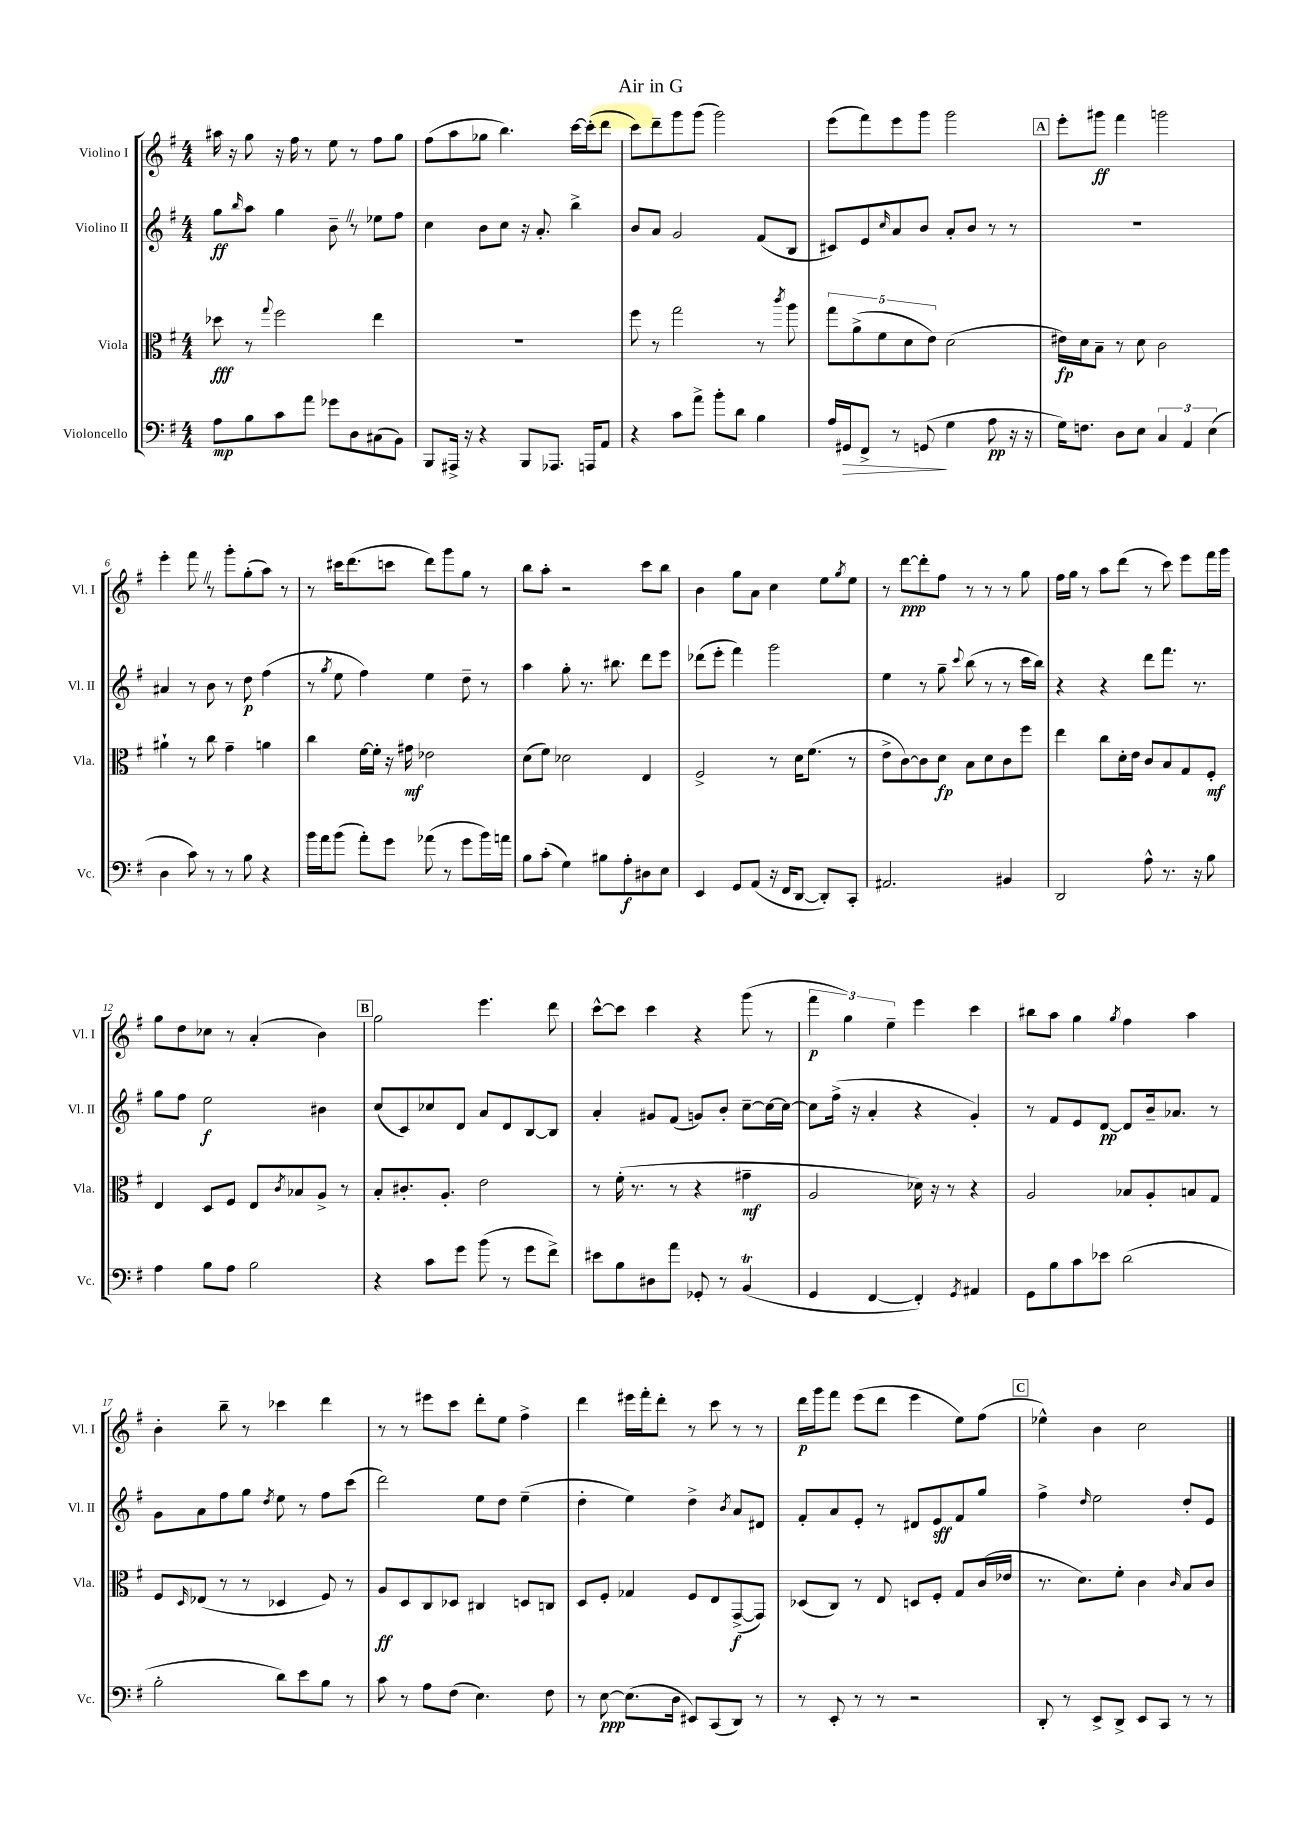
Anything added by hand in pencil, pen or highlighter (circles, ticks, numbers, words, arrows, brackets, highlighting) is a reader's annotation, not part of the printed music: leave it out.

**kern	**dynam	**kern	**dynam	**kern	**dynam	**kern	**dynam
*part4	*part4	*part3	*part3	*part2	*part2	*part1	*part1
*staff4	*staff4	*staff3	*staff3	*staff2	*staff2	*staff1	*staff1
*I"Violoncello	*	*I"Viola	*	*I"Violino II	*	*I"Violino I	*
*I'Vc.	*	*I'Vla.	*	*I'Vl. II	*	*I'Vl. I	*
*clefF4	*	*clefC3	*	*clefG2	*	*clefG2	*
*k[f#]	*	*k[f#]	*	*k[f#]	*	*k[f#]	*
*M4/4	*	*M4/4	*	*M4/4	*	*M4/4	*
=1	=1	=1	=1	=1	=1	=1	=1
8A\L	mp	8dd-X\	fff	8gg\L	ff	16aa#X\	.
.	.	.	.	.	.	16r	.
.	.	.	.	16qqbb/	.	.	.
8B\	.	8r	.	8aa\J	.	8gg\	.
.	.	8qqgg/	.	.	.	.	.
8c\	.	2ff#\	.	4gg\	.	16r	.
.	.	.	.	.	.	16ff#\	.
8a\J	.	.	.	.	.	8r	.
8g-X\L	.	.	.	8b~Z\	.	8ee\	.
8D\	.	.	.	8r	.	8r	.
(8C#X\	.	4ee\	.	8ee-X\L	.	8ff#\L	.
8BB\J)	.	.	.	8ff#\J	.	8gg\J	.
=2	=2	=2	=2	=2	=2	=2	=2
8BBB/L	.	1r	.	4cc\	.	(8ff#\L	.
16AAA#X^/Jk	.	.	.	.	.	8aa\	.
16r	.	.	.	.	.	.	.
4r	.	.	.	8b\L	.	8gg-X\J	.
.	.	.	.	8cc\J	.	4.bb\)	.
8BBB/L	.	.	.	16r	.	.	.
.	.	.	.	8.a'/	.	.	.
8.AAA-X/J	.	.	.	.	.	.	.
.	.	.	.	4bb^\	.	[16ccc\LL	.
16AAAn/KL	.	.	.	.	.	(16ccc'\J]	.
8AA/J	.	.	.	.	.	8ddd\J	.
=3	=3	=3	=3	=3	=3	=3	=3
4r	.	8ff#\	.	8b/L	.	8ccc\L)	.
.	.	8r	.	8a/J	.	8ddd~\	.
8c\L	.	2gg\	.	2g/	.	8ggg\	.
8a^\J	.	.	.	.	.	(8ggg\J	.
8b'\L	.	.	.	.	.	2ggg\)	.
8d\J	.	.	.	.	.	.	.
4B\	.	8r	.	(8f#/L	.	.	.
.	.	8qccc/	.	.	.	.	.
.	.	8aa\	.	8B/J	.	.	.
=4	=4	=4	=4	=4	=4	=4	=4
16A/LL	.	10gg\L	.	8c#X/L)	.	(8eee\L	.
!	!LO:HP:b	!	!	!	!	!	!
16GG#X/J	>	.	.	.	.	.	.
.	.	(10a^\	.	.	.	.	.
8FF#^/J	.	.	.	8e/	.	8fff#\)	.
.	.	10f#\	.	.	.	.	.
.	.	.	.	16qqcc/	.	.	.
8r	.	.	.	8a/	.	8eee\	.
.	.	10d\	.	.	.	.	.
(8GGn/	.	.	.	8b/J	.	8ggg\J	.
.	.	10e\J)	.	.	.	.	.
4G\	]	(2d\	.	8a'/L	.	2ggg\	.
.	.	.	.	8b/J	.	.	.
8A\	pp	.	.	8r	.	.	.
16r	.	.	.	8r	.	.	.
16r	.	.	.	.	.	.	.
!!LO:REH:place=s1:t=A
=5	=5	=5	=5	=5	=5	=5	=5
16G\KL)	.	16e#X\LL)	fp	1r	.	8eee'\L	.
8.Fn\J	.	16d\J	.	.	.	.	.
.	.	8B~\J	.	.	.	8ggg#X\J	ff
8D\L	.	8r	.	.	.	4fff#\	.
8E\J	.	8d\	.	.	.	.	.
6C/	.	2c\	.	.	.	2gggn\	.
6AA/	.	.	.	.	.	.	.
(6E\	.	.	.	.	.	.	.
!!LO:LB:g=z
=6	=6	=6	=6	=6	=6	=6	=6
4D\	.	4a#X`\	.	4a#X/	.	4eee'\	.
8c\)	.	8r	.	8r	.	8fff#Z\	.
8r	.	8cc\	.	8b\	.	8r	.
8r	.	4g~\	.	8r	.	8ggg'\L	.
8B\	.	.	.	8dd\	p	(8gg'\	.
4r	.	4an\	.	(4ff#\	.	8aa\J)	.
.	.	.	.	.	.	8r	.
=7	=7	=7	=7	=7	=7	=7	=7
16b\LL	.	4cc\	.	8r	.	8r	.
16a\J	.	.	.	.	.	.	.
.	.	.	.	8qgg/	.	.	.
(8b\J	.	.	.	8ee\	.	16ccc#X\KL	.
.	.	.	.	.	.	(8.ddd\	.
8a'\L)	.	[16f#\LL	.	4ff#\)	.	.	.
.	.	16f#'\JJ]	.	.	.	.	.
8g\J	.	16r	.	.	.	8cccn\J	.
.	.	16g#X\	mf	.	.	.	.
(8a-X\	.	2e-X\	.	4ee\	.	8ddd\L)	.
8r	.	.	.	.	.	8ggg\	.
8g\L	.	.	.	8dd~\	.	8gg\J	.
16b\L)	.	.	.	8r	.	8r	.
16an\JJ	.	.	.	.	.	.	.
=8	=8	=8	=8	=8	=8	=8	=8
8B\L	.	(8d\L	.	4aa\	.	8bb\L	.
(8c'\J	.	8f#\J)	.	.	.	8aa'\J	.
4G\)	.	2d-X\	.	8gg'\	.	2r	.
.	.	.	.	8.r	.	.	.
8B#X\L	.	.	.	.	.	.	.
.	.	.	.	8.bb#X\	.	.	.
8A'\	f	.	.	.	.	.	.
8D#X\	.	4E/	.	8ddd\L	.	8ccc\L	.
8E\J	.	.	.	8eee\J	.	8bb\J	.
=9	=9	=9	=9	=9	=9	=9	=9
4EE/	.	2F#^/	.	(8ddd-X\L	.	4b\	.
.	.	.	.	8eee'\J	.	.	.
8GG/L	.	.	.	4fff#\)	.	8gg\L	.
(8AA/J	.	.	.	.	.	8a\J	.
16r	.	8r	.	2ggg\	.	4cc\	.
16FF#/KL	.	.	.	.	.	.	.
[8DD/J	.	16d\KL	.	.	.	.	.
.	.	(8.f#\J	.	.	.	.	.
8DD'/L])	.	.	.	.	.	8ee\L	.
.	.	.	.	.	.	8qgg/	.
8CC'/J	.	8r	.	.	.	8ee\J	.
=10	=10	=10	=10	=10	=10	=10	=10
2.AA#X/	.	8e^\L	.	4ee\	.	8r	.
.	.	[8c\)	.	.	.	[8ddd\L	ppp
.	.	8c\]	.	8r	.	8ddd'\]	.
.	.	8d\J	fp	8gg~\	.	8ff#\J	.
.	.	.	.	8qqccc/	.	.	.
.	.	8B\L	.	(8bb\	.	8r	.
.	.	8d\	.	8r	.	8r	.
4BB#X/	.	8c\	.	8r	.	8r	.
.	.	8ff#\J	.	16ccc\LL	.	8gg\	.
.	.	.	.	16bb\JJ)	.	.	.
=11	=11	=11	=11	=11	=11	=11	=11
2DD/	.	4ee\	.	4r	.	16ff#\LL	.
.	.	.	.	.	.	16gg\JJ	.
.	.	.	.	.	.	8r	.
.	.	8cc\L	.	4r	.	8aa\L	.
.	.	16d'\L	.	.	.	(8ddd\J	.
.	.	16e\JJ	.	.	.	.	.
8A^^\	.	8c/L	.	8ddd\L	.	8r	.
8.r	.	8B/	.	8.fff#\J	.	8ccc\)	.
.	.	8G/	.	.	.	8eee\L	.
16r	.	.	.	8.r	.	.	.
8B\	.	8F#'/J	mf	.	.	16fff#\L	.
.	.	.	.	.	.	16ggg\JJ	.
!!LO:LB:g=z
=12	=12	=12	=12	=12	=12	=12	=12
4A\	.	4E/	.	8gg\L	.	8gg\L	.
.	.	.	.	8ff#\J	.	8dd\	.
8B\L	.	8D/L	.	2ee\	f	8cc-X\J	.
8A\J	.	8F#/J	.	.	.	8r	.
2B\	.	8E/L	.	.	.	(4a'/	.
.	.	8qc/	.	.	.	.	.
.	.	8B-X/	.	.	.	.	.
.	.	8A^/J	.	4b#X\	.	4b\)	.
.	.	8r	.	.	.	.	.
!!LO:REH:place=s1:t=B
=13	=13	=13	=13	=13	=13	=13	=13
4r	.	8B'/L	.	(8cc/L	.	2gg\	.
.	.	8.c#X'/	.	8c/)	.	.	.
8c\L	.	.	.	8cc-X/	.	.	.
.	.	8.A'/J	.	.	.	.	.
8g\J	.	.	.	8d/J	.	.	.
(8b\	.	2e\	.	8a/L	.	4.eee\	.
8r	.	.	.	8d/	.	.	.
8g\L	.	.	.	[8B/	.	.	.
8f#^\J)	.	.	.	8B/J]	.	8ddd\	.
=14	=14	=14	=14	=14	=14	=14	=14
8e#X\L	.	8r	.	4a'/	.	[8ccc^^\L	.
8B\	.	(16f#'\	.	.	.	8ccc\J]	.
.	.	8.r	.	.	.	.	.
8D#X\	.	.	.	8g#X/L	.	4ccc\	.
8a\J	.	8r	.	(8f#/J	.	.	.
8GG-X'/	.	4r	.	8gn/L)	.	4r	.
8r	.	.	.	8b'/J	.	.	.
(4BBt/	.	4g#X~\	mf	[8cc~\L	.	(8ggg\	.
.	.	.	.	16cc\L_	.	8r	.
.	.	.	.	16cc\JJ_	.	.	.
=15	=15	=15	=15	=15	=15	=15	=15
4GG/	.	2A/	.	8cc\L]	.	6fff#\	p
.	.	.	.	(16ff#^\Jk	.	.	.
.	.	.	.	.	.	6gg\)	.
.	.	.	.	16r	.	.	.
[4FF#/	.	.	.	4a'/	.	.	.
.	.	.	.	.	.	6ee~\	.
4FF#'/])	.	16d-X\)	.	4r	.	4eee\	.
.	.	16r	.	.	.	.	.
.	.	8r	.	.	.	.	.
8qGG/	.	.	.	.	.	.	.
4AA#X/	.	4r	.	4g'/)	.	4ccc\	.
=16	=16	=16	=16	=16	=16	=16	=16
8GG\L	.	2A/	.	8r	.	8bb#X\L	.
8B\	.	.	.	8f#/L	.	8aa\J	.
8c\	.	.	.	8e/	.	4gg\	.
8e-X\J	.	.	.	[8d/J	pp	.	.
.	.	.	.	.	.	8qgg/	.
(2d\	.	8B-X/L	.	8d/L]	.	4ff#\	.
.	.	8A'/	.	16b~/k	.	.	.
.	.	.	.	8.a-X/J	.	.	.
.	.	8Bn/	.	.	.	4aa\	.
.	.	8G/J	.	8r	.	.	.
!!LO:LB:g=z
=17	=17	=17	=17	=17	=17	=17	=17
2B'\	.	8F#/L	.	8g\L	.	4b'\	.
.	.	16qqD/	.	.	.	.	.
.	.	(8E-X/J	.	8a\	.	.	.
.	.	8r	.	8ff#\	.	8bb~\	.
.	.	8r	.	8gg\J	.	8r	.
.	.	.	.	8qdd/	.	.	.
8d\L)	.	4D-X/	.	8ee\	.	4ccc-X\	.
8e\	.	.	.	8r	.	.	.
8B\J	.	8F#/)	.	8ff#\L	.	4ddd\	.
8r	.	8r	.	(8ccc\J	.	.	.
=18	=18	=18	=18	=18	=18	=18	=18
8c\	.	8A/L	ff	2ddd\)	.	8r	.
8r	.	8D/	.	.	.	8r	.
8A\L	.	8C/	.	.	.	8eee#X\L	.
(8F#\J	.	8D-X/J	.	.	.	8ccc\J	.
4.E\)	.	4C#X/	.	8ee\L	.	8ddd'\L	.
.	.	.	.	8dd\J	.	8ee\J	.
.	.	8Dn/L	.	(4ee~\	.	4ff#^\	.
8F#\	.	8Cn/J	.	.	.	.	.
=19	=19	=19	=19	=19	=19	=19	=19
8r	.	8D/L	.	4dd'\	.	4ddd\	.
[8E\	ppp	8F#'/J	.	.	.	.	.
(8.E\L]	.	4G-X/	.	4ee\)	.	16eee#X\LL	.
.	.	.	.	.	.	16fff#'\J	.
.	.	.	.	.	.	8ddd'\J	.
16D\Jk	.	.	.	.	.	.	.
8EE#X/L)	.	8F#/L	.	4dd^\	.	8r	.
(8CC/	.	8E/	.	.	.	8ccc\	.
.	.	.	.	8qb/	.	.	.
8DD/J)	.	([8GG^/	f	8a/L	.	8r	.
8r	.	8GG/J])	.	8d#X/J	.	8r	.
=20	=20	=20	=20	=20	=20	=20	=20
8r	.	(8D-X/L	.	8f#'/L	.	16ddd\LL	p
.	.	.	.	.	.	16ggg\J	.
8EE'/	.	8C/J)	.	8a/	.	8fff#\J	.
8r	.	8r	.	8e'/J	.	(8eee\L	.
8r	.	8E/	.	8r	.	8ddd\J	.
2r	.	8Dn/L	.	8d#X/L	.	4eee\	.
.	.	8F#'/J	.	8e/	sff	.	.
.	.	8G/L	.	8f#/	.	8ee\L)	.
.	.	(16c/L	.	8gg/J	.	(8ff#\J	.
.	.	16e-X/JJ	.	.	.	.	.
!!LO:REH:place=s1:t=C
=21	=21	=21	=21	=21	=21	=21	=21
8DD'/	.	8.r	.	4ff#^\	.	4ee-X^^\)	.
8r	.	.	.	.	.	.	.
.	.	8.d\L)	.	.	.	.	.
.	.	.	.	16qqdd/	.	.	.
8EE^/L	.	.	.	2ee\	.	4b\	.
8DD^/J	.	8f#'\J	.	.	.	.	.
8EE/L	.	4c\	.	.	.	2cc\	.
8CC/J	.	.	.	.	.	.	.
.	.	16qqc/	.	.	.	.	.
8r	.	8B/L	.	8dd'/L	.	.	.
8r	.	8c/J	.	8e/J	.	.	.
==	==	==	==	==	==	==	==
*-	*-	*-	*-	*-	*-	*-	*-
